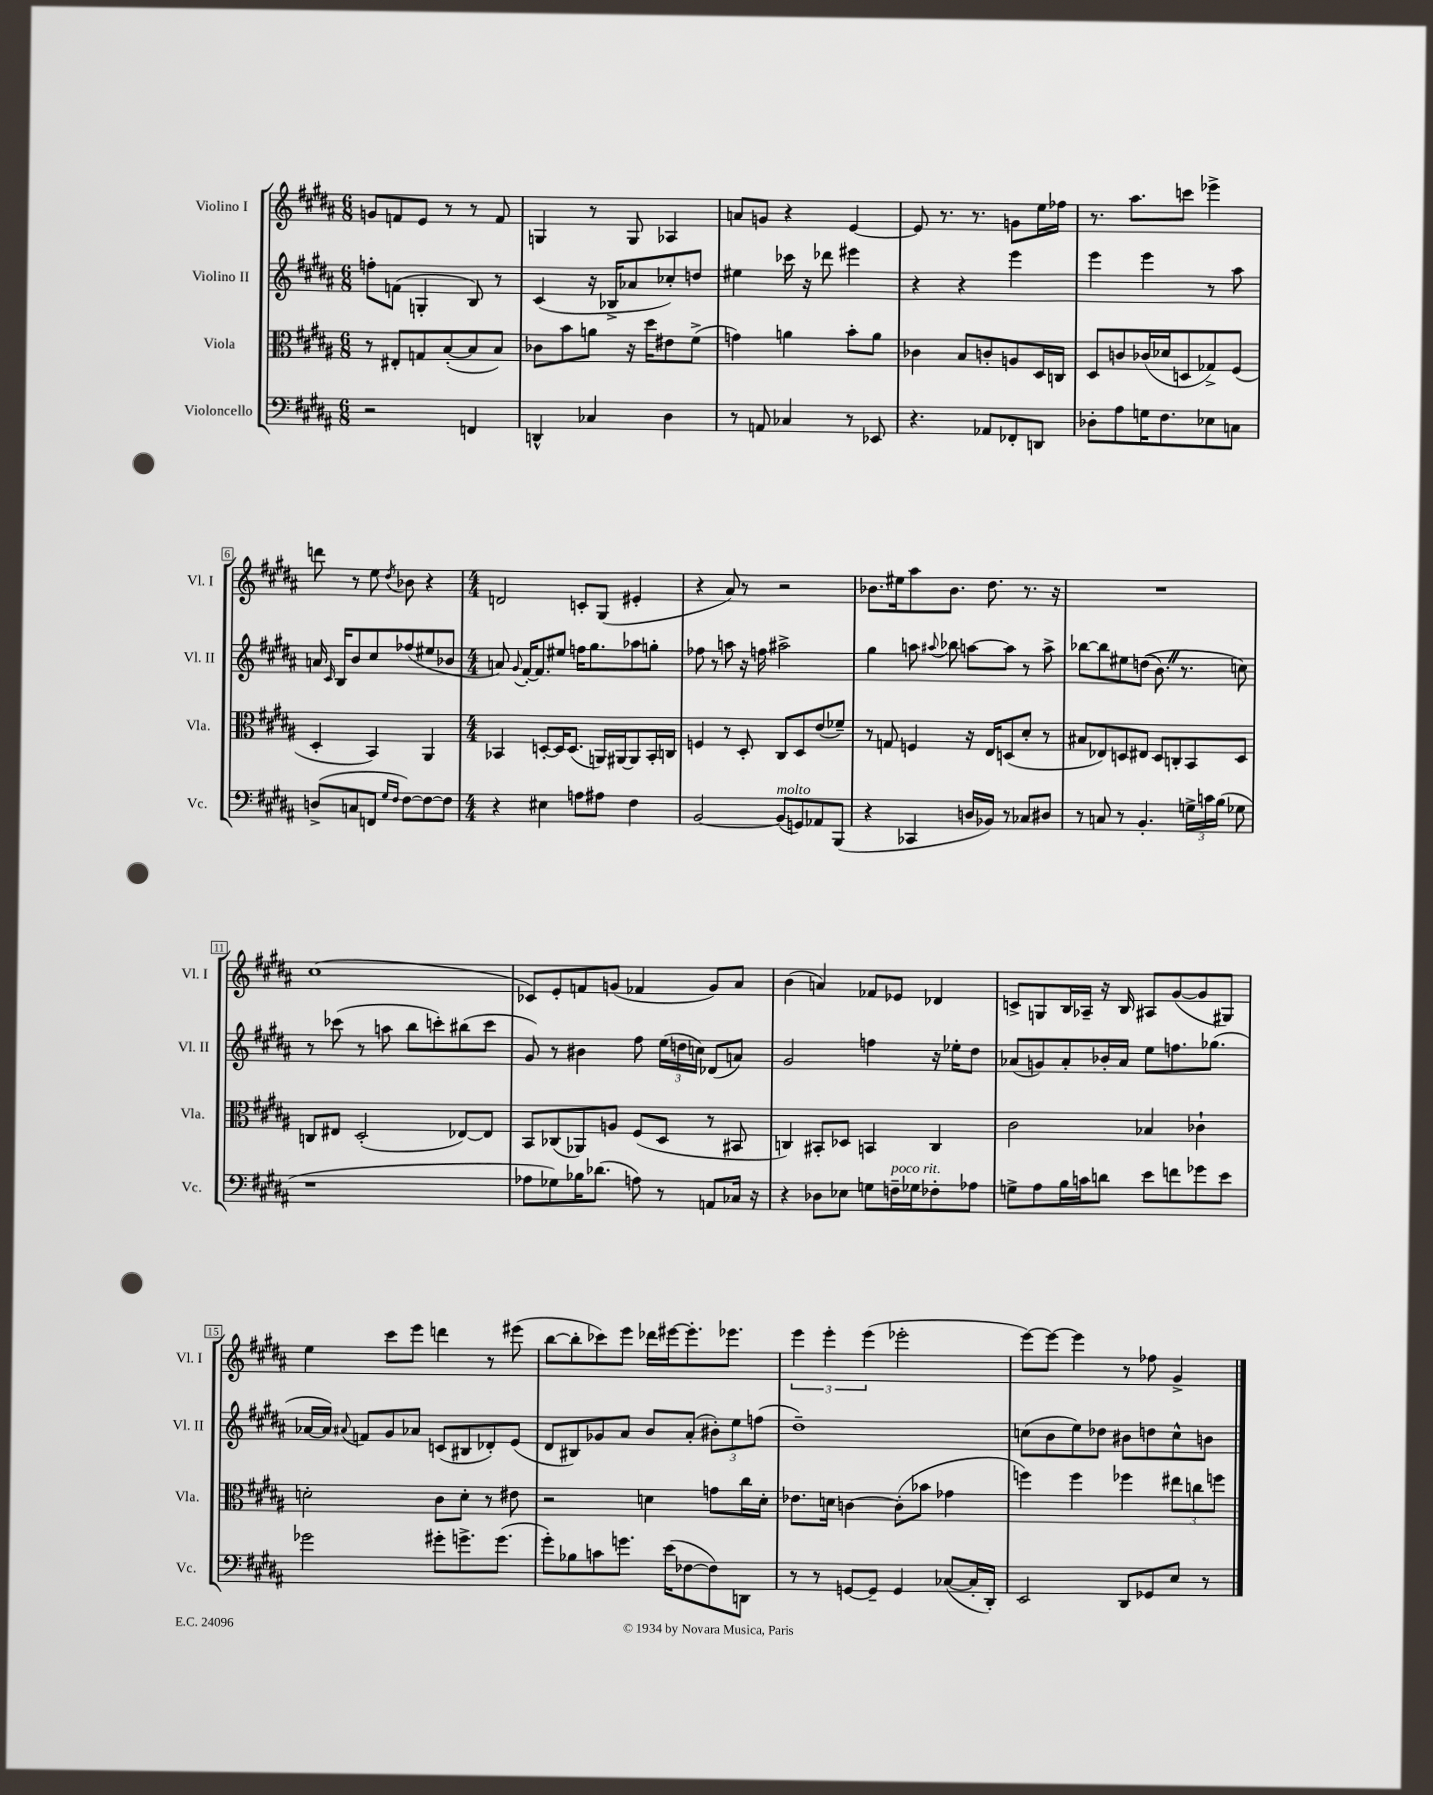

**kern	**kern	**kern	**kern
*staff4	*staff3	*staff2	*staff1
*clefF4	*clefC3	*clefG2	*clefG2
*k[f#c#g#d#a#]	*k[f#c#g#d#a#]	*k[f#c#g#d#a#]	*k[f#c#g#d#a#]
*M6/8	*M6/8	*M6/8	*M6/8
2r	8r	8ff'	8g
.	8E#'	(8f	8f
.	8G	4G'	8e
.	([8B'	.	8r
4FF	8B]	8B)	8r
.	8B)	8r	8f
=	=	=	=
4DD^^	8c-	(4c#	4G
.	8b	.	.
4C-	8a	16r	8r
.	.	16B-^	.
.	16r	8a-	8G
.	16dd#	.	.
4D#	8e#	8cc-')	4A-
.	(8f#^	8dd	.
=	=	=	=
8r	4g)	4ee#	8a
8AA	.	.	8g
4C-	4a	16ccc-	4r
.	.	16r	.
.	.	8ddd-	.
8r	8b'	4eee#	[4e
8EE-	8a	.	.
=	=	=	=
4.r	4c-	4r	8e]
.	.	.	8.r
.	8B	4r	.
.	.	.	8.r
8AA-	8c'	.	.
8FF-'	8A	4eee	8g
8DD	16D#	.	16ee
.	16C	.	16ff-
=	=	=	=
8D-'	8D#	4eee	8.r
8A#	8c	.	.
.	.	.	8.aa#
16G	(16c-	4eee	.
8.F#	16d-	.	.
.	8D	.	8ccc
8E-	8G-^)	8r	4eee-^
8C	(8F#	8aa#	.
=	=	=	=
(8D^	4D#'	16a	8ddd
.	.	16qqc#	.
.	.	16B	.
8C	.	8b	8r
8FF	4BB)	8cc#	8ee
16qqG#	.	.	.
16qqF#	.	.	8qdd#
[8F#)	.	(8ff-	8b-
8F#_	4AA#	8ee#	4r
8F#]	.	8b-	.
=	=	=	=
*M4/4	*M4/4	*M4/4	*M4/4
4r	4BB-	8a)	2d
.	.	8qqg#	.
.	.	[16f#'	.
.	.	8.f#]	.
4E#	[8D'	.	.
.	16D]	8ee#	.
.	(8.D	.	.
8A	.	16ff	8c'
.	.	8.gg#	.
8A#	16AA)	.	(8G#
.	[16AA#	.	.
4F#	8AA#]	8aa-	4e#'
.	16BB-'	8gg'	.
.	16C	.	.
=	=	=	=
[2BB	4F	8ff-	4r
.	.	8r	.
.	8r	8aa	8a#)
.	8D#'	16r	8r
.	.	16ff	.
(8BB]	8C#	2aa#^	2r
8GG)	8D#	.	.
8AA-	(8e	.	.
(8BBB	8f-~)	.	.
=	=	=	=
4r	8r	4gg#	8.b-
.	8G	.	.
.	.	.	16ee#
4CC-	4F	8aa	8aa#
.	.	8qqaa#	.
.	.	8bb-	8.b-
16D	16r	[8aa	.
16BB-)	16E	.	8.dd#
8r	(8D	8aa]	.
8C-	8d#'	8r	8.r
8D#	8r	8aa^	.
.	.	.	16r
=	=	=	=
8r	8B#	[8bb-	1r
8C	8E-)	8bb-]	.
8r	8D	8ee#	.
4.BB'	8E#	&((8dd	.
.	8D	8.b)	.
.	8C'	.	.
.	.	8.r	.
24G^	8BB	.	.
24c	.	.	.
(24B	.	.	.
8G-	8D	8cc&)	.
=	=	=	=
1r	8C	8r	(1cc#
.	8E#	(8ccc-	.
.	(2D#'	8r	.
.	.	8aa	.
.	.	8bb	.
.	.	8ccc')	.
.	[8E-)	(8bb#	.
.	8E-]	8ccc	.
=	=	=	=
8A-	8BB	8g#)	8c-)
8G-)	(8C-	8r	8e'
16B-	8AA-)	4b#	8f
(8.d-	.	.	.
.	8A	.	(8g
8A)	(8F#	8ff#	4f-
8r	8D#	(24ee	.
.	.	24dd	.
.	.	24cc)	.
8AA	8r	(8d-	8g)
16C-	8BB#	8a)	8a#
16r	.	.	.
=	=	=	=
4r	4C)	2g#	(4b
8D-	8BB#'	.	4a)
8E-	8D-	.	.
8G	4BB	4ff	8f-
16F~	.	.	8e-
16G-	.	.	.
8F-'	4C	16r	4d-
.	.	16ee-'	.
8A-	.	8dd#	.
=	=	=	=
8G^	2c#	(8a-	8c^
8A#	.	8g)	8G
16B	.	8a-'	16B
16c	.	.	16A-~
8d	.	16b-'	16r
.	.	16a-	16B
8e	4B-	8ee	8A#
8f	.	8.ff	([8g#
8g-	4c-`	.	8g#]
.	.	(8.gg-	.
8e	.	.	8G#)
=	=	=	=
2g-	2d'	[16a-	4ee
.	.	16a-])	.
.	.	8qqa#	.
.	.	8f	.
.	.	8g#	8ccc#
.	.	8a-	8eee
8g#'	8c#	(8c	4ddd
8.g^	8d'	8B#	.
.	8r	8d-')	8r
(8.g	.	.	.
.	8e#	(8e	(8eee#
=	=	=	=
8g#')	2r	8d#	[8bb
8B-	.	8B#)	8bb']
8c	.	8g-	8ccc-)
8.g	.	8a#	8eee
.	4d	8b	16ddd-
(16e	.	.	[16eee#
[8F-	.	(8a#'	8.eee#']
8F-])	8g	12b#')	.
.	.	.	8.eee-
.	.	12ee	.
8DD	16cc#	.	.
.	.	(12ff	.
.	16d'	.	.
=	=	=	=
8r	8.e-	1dd#~)	6eee
8r	.	.	.
.	.	.	6eee'
.	16d	.	.
[8GG	[4c	.	.
.	.	.	(6eee
8GG~]	.	.	.
4GG	(8c']	.	2eee-'
.	8b-	.	.
([8C-	4g-	.	.
16C-']	.	.	.
16DD#')	.	.	.
=	=	=	=
2EE	4ff)	(8cc	[8eee)
.	.	8b	8eee_
.	4ff	8ee)	4eee]
.	.	8dd-	.
8DD#	4ff-	8b#	8r
8GG-	.	8dd	8ff-
8E	12ee#	8cc^^	4g#^
.	12cc	.	.
8r	.	8b	.
.	12ff	.	.
==	==	==	==
*-	*-	*-	*-
